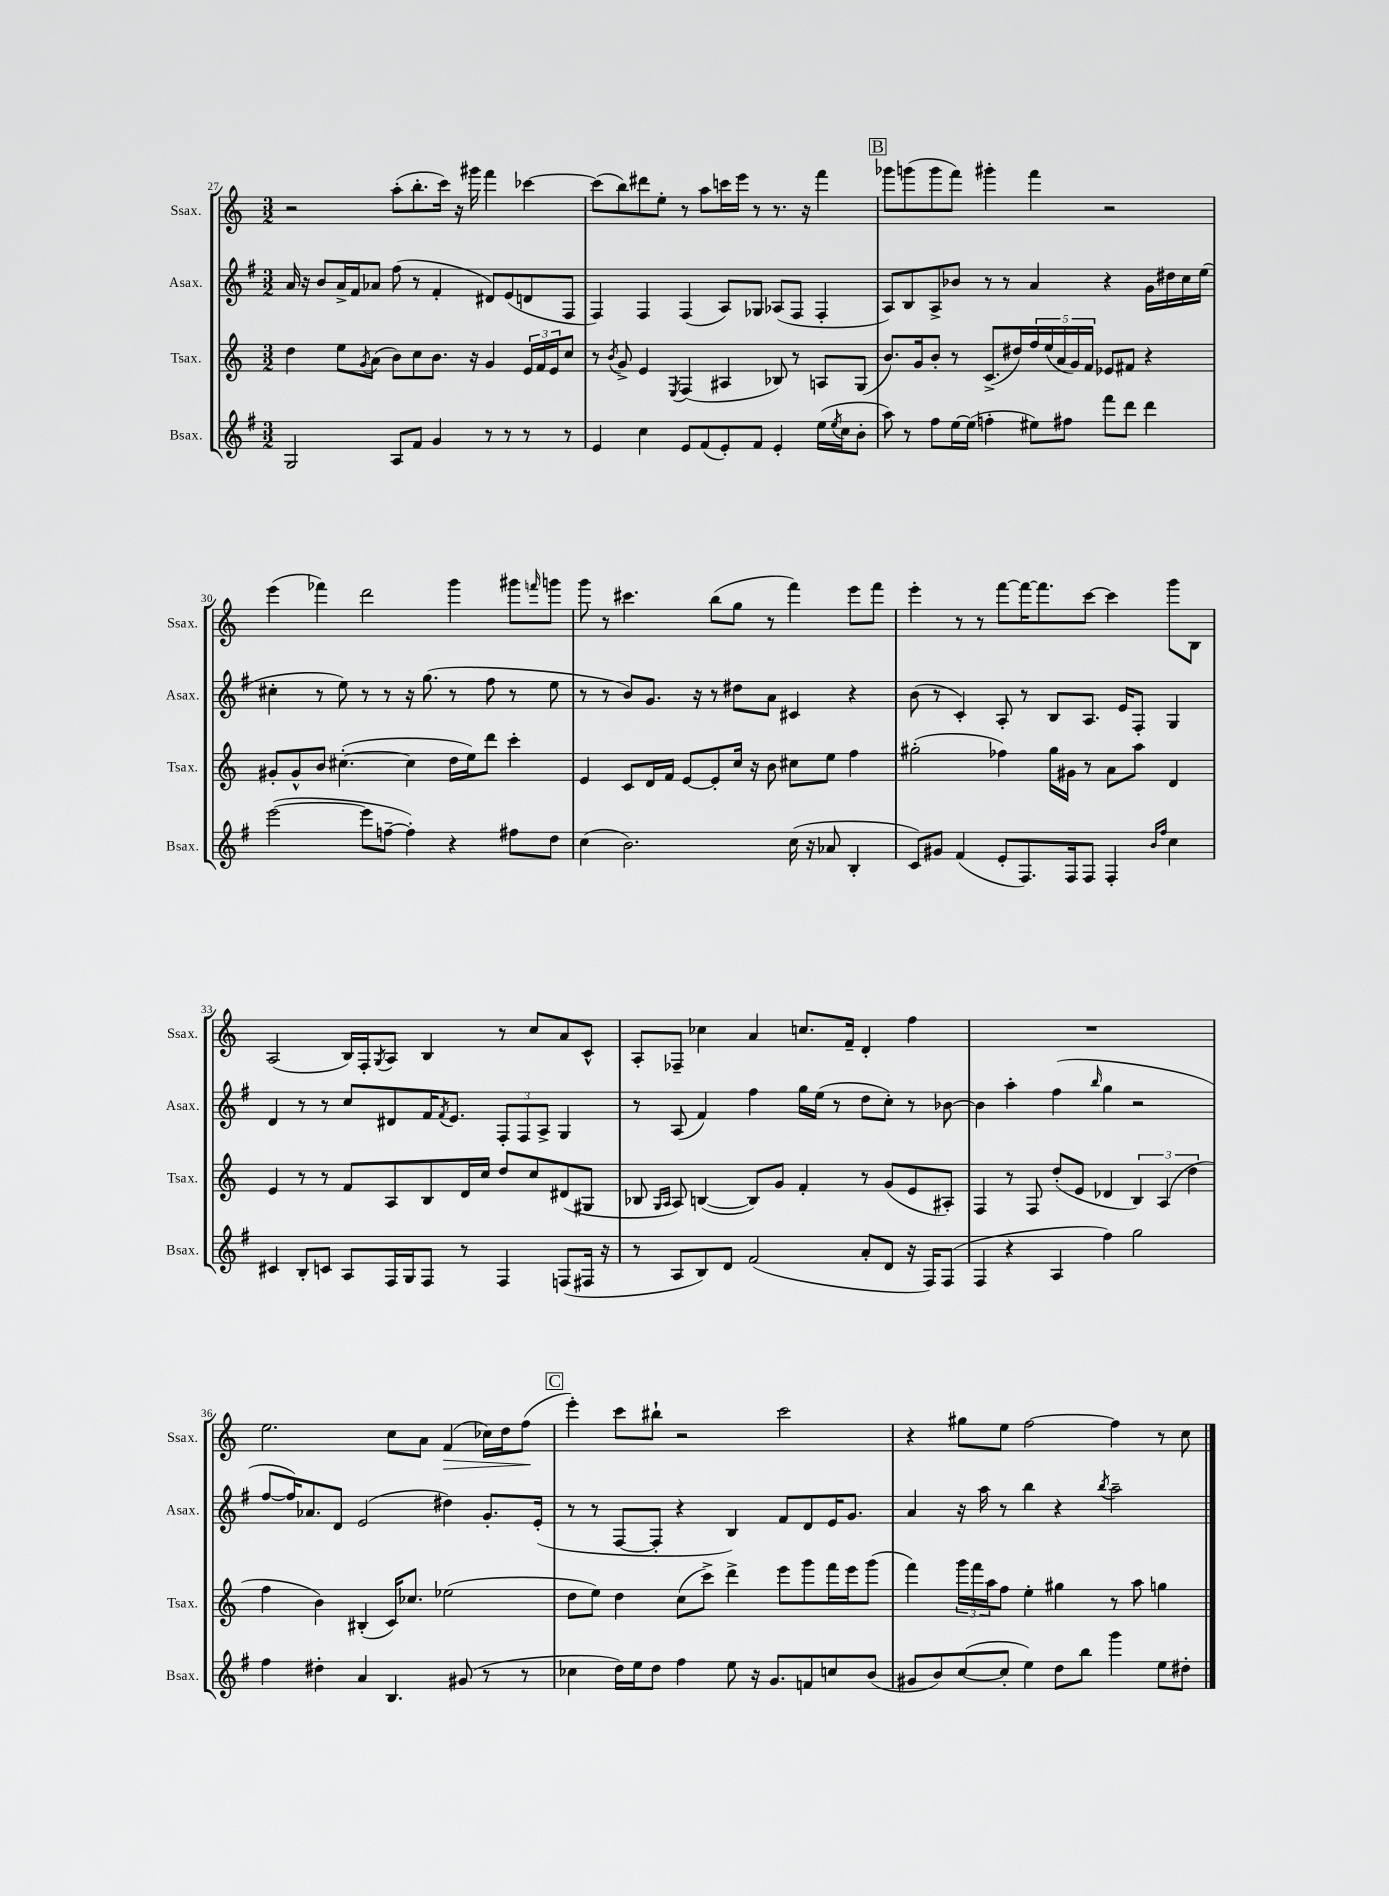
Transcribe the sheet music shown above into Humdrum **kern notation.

**kern	**kern	**kern	**kern	**dynam
*part4	*part3	*part2	*part1	*part1
*staff4	*staff3	*staff2	*staff1	*staff1
*I"Bsax.	*I"Tsax.	*I"Asax.	*I"Ssax.	*
*I'Bsax.	*I'Tsax.	*I'Asax.	*I'Ssax.	*
*clefG2	*clefG2	*clefG2	*clefG2	*
*k[f#]	*k[]	*k[f#]	*k[]	*
*M3/2	*M3/2	*M3/2	*M3/2	*
=27	=27	=27	=27	=27
2G/	4dd\	16a/	2r	.
.	.	16r	.	.
.	.	8b/L	.	.
.	8ee\L	16a^/L	.	.
.	.	16f#/J	.	.
.	8qg/	.	.	.
.	(8a\J	8a-X/J	.	.
8A/L	8b\L)	(8ff#\	(8aa'\L	.
8f#/J	8cc\	8r	8.bb'\	.
4g/	8.b\J	4f#'/	.	.
.	.	.	16ccc\Jk)	.
.	.	.	16r	.
.	16r	.	16ggg#X\	.
8r	4g/	8d#X/L)	4fff\	.
8r	.	(8e/	.	.
8r	24e/LL	8dn/	[4ccc-X\	.
.	24f/	.	.	.
.	24e/J	.	.	.
8r	8cc/J	8F#/J	.	.
=28	=28	=28	=28	=28
4e/	8r	4F#/)	(8ccc-\L]	.
.	8qb/	.	.	.
.	8g^/	.	8bb\)	.
4cc\	4e/	4F#/	8ddd#X\	.
.	.	.	8ee'\J	.
.	8qE/	.	.	.
8e/L	(4F/	(4F#/	8r	.
(8f#/	.	.	8aa\L	.
8e'/)	4A#X/	8A/L)	16cccn\L	.
.	.	.	16eee\JJ	.
8f#/J	.	8G-X/J	8r	.
4e'/	8B-X/)	(8A-X/L	8.r	.
.	8r	8F#/J	.	.
.	.	.	16r	.
(16ee\LL	8An/L	4F#'/	4fff\	.
8qee/	.	.	.	.
16cc\J	.	.	.	.
8b'\J	(8G/J	.	.	.
!!LO:REH:place=s1:t=B
=29	=29	=29	=29	=29
8aa\)	8.b/L)	8A/L)	8ggg-X\L	.
8r	.	8B/	(8gggn\	.
.	16g/k	.	.	.
8ff#\L	8b'/J	8A^/	8ggg\	.
[16ee\L	8r	8b-X/J	8fff\J)	.
(16ee\JJ]	.	.	.	.
4ffn'\	(8.c^/L	8r	4ggg#X'\	.
.	.	8r	.	.
.	16dd#X/L)	.	.	.
8ee#X\L)	20ff/	4a/	4fff\	.
.	(20ee/	.	.	.
.	20a/	.	.	.
8ff#X\J	.	.	.	.
.	20g/)	.	.	.
.	20f/JJ	.	.	.
8fff#\L	8e-X/L	4r	2r	.
8ddd\J	8f#X/J	.	.	.
4ddd\	4r	16g\LL	.	.
.	.	16dd#X\	.	.
.	.	16cc\	.	.
.	.	(16ee\JJ	.	.
!!LO:LB:g=z
=30	=30	=30	=30	=30
([2eee\	8g#X'/L	4cc#X'\	(4eee\	.
.	8g#^^/	.	.	.
.	8b/J	8r	4fff-X\)	.
.	([4.cc#X'\	8ee\)	.	.
8eee\L]	.	8r	2ddd\	.
[8ffn~\J	.	8r	.	.
4ff'\])	4cc#\]	16r	.	.
.	.	(8.gg\	.	.
4r	16dd\LL	8r	4ggg\	.
.	16ee\J)	.	.	.
.	8ddd\J	8ff#\	.	.
8ff#X\L	4ccc'\	8r	8ggg#X\L	.
.	.	.	16qqfffn/	.
8dd\J	.	8ee\	8gggn\J	.
=31	=31	=31	=31	=31
(4cc\	4e/	8r	8ggg\	.
.	.	8r	8r	.
2.b\)	8c/L	8b/L)	4.ccc#X\	.
.	16d/L	8.g/J	.	.
.	16f/JJ	.	.	.
.	[8e/L	.	.	.
.	.	16r	.	.
.	8e'/]	8r	(8bb\L	.
.	16cc/Jk	8dd#X\L	8gg\J	.
.	16r	.	.	.
.	8b\	8a\J	8r	.
(16cc\	8cc#X\L	4c#X/	4fff\)	.
16r	.	.	.	.
8a-X/	8ee\J	.	.	.
4B'/	4ff\	4r	8eee\L	.
.	.	.	8fff\J	.
=32	=32	=32	=32	=32
8c/L)	(2gg#X'\	(8b\	4eee'\	.
8g#X/J	.	8r	.	.
(4f#/	.	4c'/)	8r	.
.	.	.	8r	.
8e'/L	4ff-X\)	8A'/	[8fff\L	.
8.F#/)	.	8r	16fff\K_	.
.	.	.	8.fff\]	.
.	16gg#\LL	8B/L	.	.
16F#/k	16g#X\JJ	.	.	.
8F#/J	8r	8.A/J	[8ccc\J	.
4F#'/	8a\L	.	4ccc\]	.
.	.	16e/KL	.	.
.	8aa\J	8F#'/J	.	.
16qqb/LL	.	.	.	.
16qqff#/JJ	.	.	.	.
4cc\	4d/	4G/	8ggg\L	.
.	.	.	8B\J	.
!!LO:LB:g=z
=33	=33	=33	=33	=33
4c#X/	4e/	4d/	(2A/	.
8B'/L	8r	8r	.	.
8cn/J	8r	8r	.	.
8A/L	8f/L	8cc/L	16B/LL)	.
.	.	.	16F'/J	.
.	.	.	8qG/	.
16F#/L	8A/	8d#X/	8A/J	.
16G/J	.	.	.	.
8F#/J	8B/	16f#/K	4B/	.
.	.	8qf#/	.	.
.	.	8.e/J	.	.
8r	16d/L	.	.	.
.	16cc/JJ	.	.	.
4F#/	8dd/L	12F#'/L	8r	.
.	.	12F#/	.	.
.	8cc/	.	8cc/L	.
.	.	12A^/J	.	.
(8Fn/L	(8d#X/	4G/	8a/	.
16F#X/Jk	8G#X/J	.	8c^^/J	.
16r	.	.	.	.
=34	=34	=34	=34	=34
8r	8B-X/	8r	8A'/L	.
.	16qqG/LL	.	.	.
.	16qqA/JJ	.	.	.
8A/L	8A/)	(8A/	8F-X~/J	.
8B/)	([4Bn/	4f#/)	4cc-X\	.
8d/J	.	.	.	.
(2f#/	8B/L])	4ff#\	4a/	.
.	8g/J	.	.	.
.	4f'/	16gg\LL	8.ccn/L	.
.	.	(16ee\JJ	.	.
.	.	8r	.	.
.	.	.	16f~/Jk	.
8a'/L	8r	8dd\L	4d'/	.
8d/J	(8g/L	8cc'\J)	.	.
16r	8e/	8r	4ff\	.
16F#/KL)	.	.	.	.
(8F#/J	8A#X'/J)	[8b-X\	.	.
=35	=35	=35	=35	=35
4F#/	4F/	4b-\]	1.r	.
4r	8r	4aa'\	.	.
.	8F/	.	.	.
4A/	(8dd'/L	(4ff#\	.	.
.	8e/J	.	.	.
.	.	16qqbb/	.	.
4ff#\)	4d-X/	4gg\	.	.
2gg\	6B/)	2r	.	.
.	(6A/	.	.	.
.	6dd\	.	.	.
!!LO:LB:g=z
=36	=36	=36	=36	=36
4ff#\	4ff\	[8ff#/L	2.ee\	.
.	.	16ff#/K])	.	.
.	.	8.a-X/	.	.
4dd#X'\	4b\)	.	.	.
.	.	8d/J	.	.
4a/	(4B#X'/	(2e/	.	.
4.B/	16c/KL)	.	8cc\L	.
.	8.cc-X/J	.	.	.
.	.	.	8a\J	.
!	!	!	!	!LO:HP:b
.	(2ee-X\	4dd#X\)	(4f/	>
(8g#X/	.	.	.	.
8r	.	8.g'/L	16cc-X\LL)	.
.	.	.	16dd\J	.
8r	.	.	(8ff\J	.
.	.	(16e'/Jk	.	.
.	.	.	.	]
!!LO:REH:place=s1:t=C
=37	=37	=37	=37	=37
4cc-X\	8dd\L	8r	4eee'\)	.
.	8ee\J)	8r	.	.
16dd\LL)	4dd\	[8F#/L	8ccc\L	.
16ee\J	.	.	.	.
8dd\J	.	8F#'/J]	8bb#X`\J	.
4ff#\	(8cc\L	4r	2r	.
.	8ccc^\J)	.	.	.
8ee\	4ddd^\	4B/)	.	.
16r	.	.	.	.
8.g/L	.	.	.	.
.	8eee\L	8f#/L	2ccc\	.
8fn/	8ggg\	8d/	.	.
8ccn/	16fff\L	16e/K	.	.
.	16eee\J	8.g/J	.	.
(8b/J	(8ggg\J	.	.	.
=38	=38	=38	=38	=38
8g#X/L	4fff\)	4a/	4r	.
8b/)	.	.	.	.
([8cc/	24ggg\LL	16r	8gg#X\L	.
.	24fff\	.	.	.
.	.	16aa\	.	.
.	24aa\J	.	.	.
8cc'/J]	8ff\J	8r	8ee\J	.
4ee\)	4ee'\	4bb\	[2ff\	.
8dd\L	4gg#X\	4r	.	.
8bb\J	.	.	.	.
.	.	8qbb/	.	.
4ggg\	8r	2aa~\	4ff\]	.
.	8aa\	.	.	.
8ee\L	4ggn\	.	8r	.
8dd#X'\J	.	.	8cc\	.
==	==	==	==	==
*-	*-	*-	*-	*-
